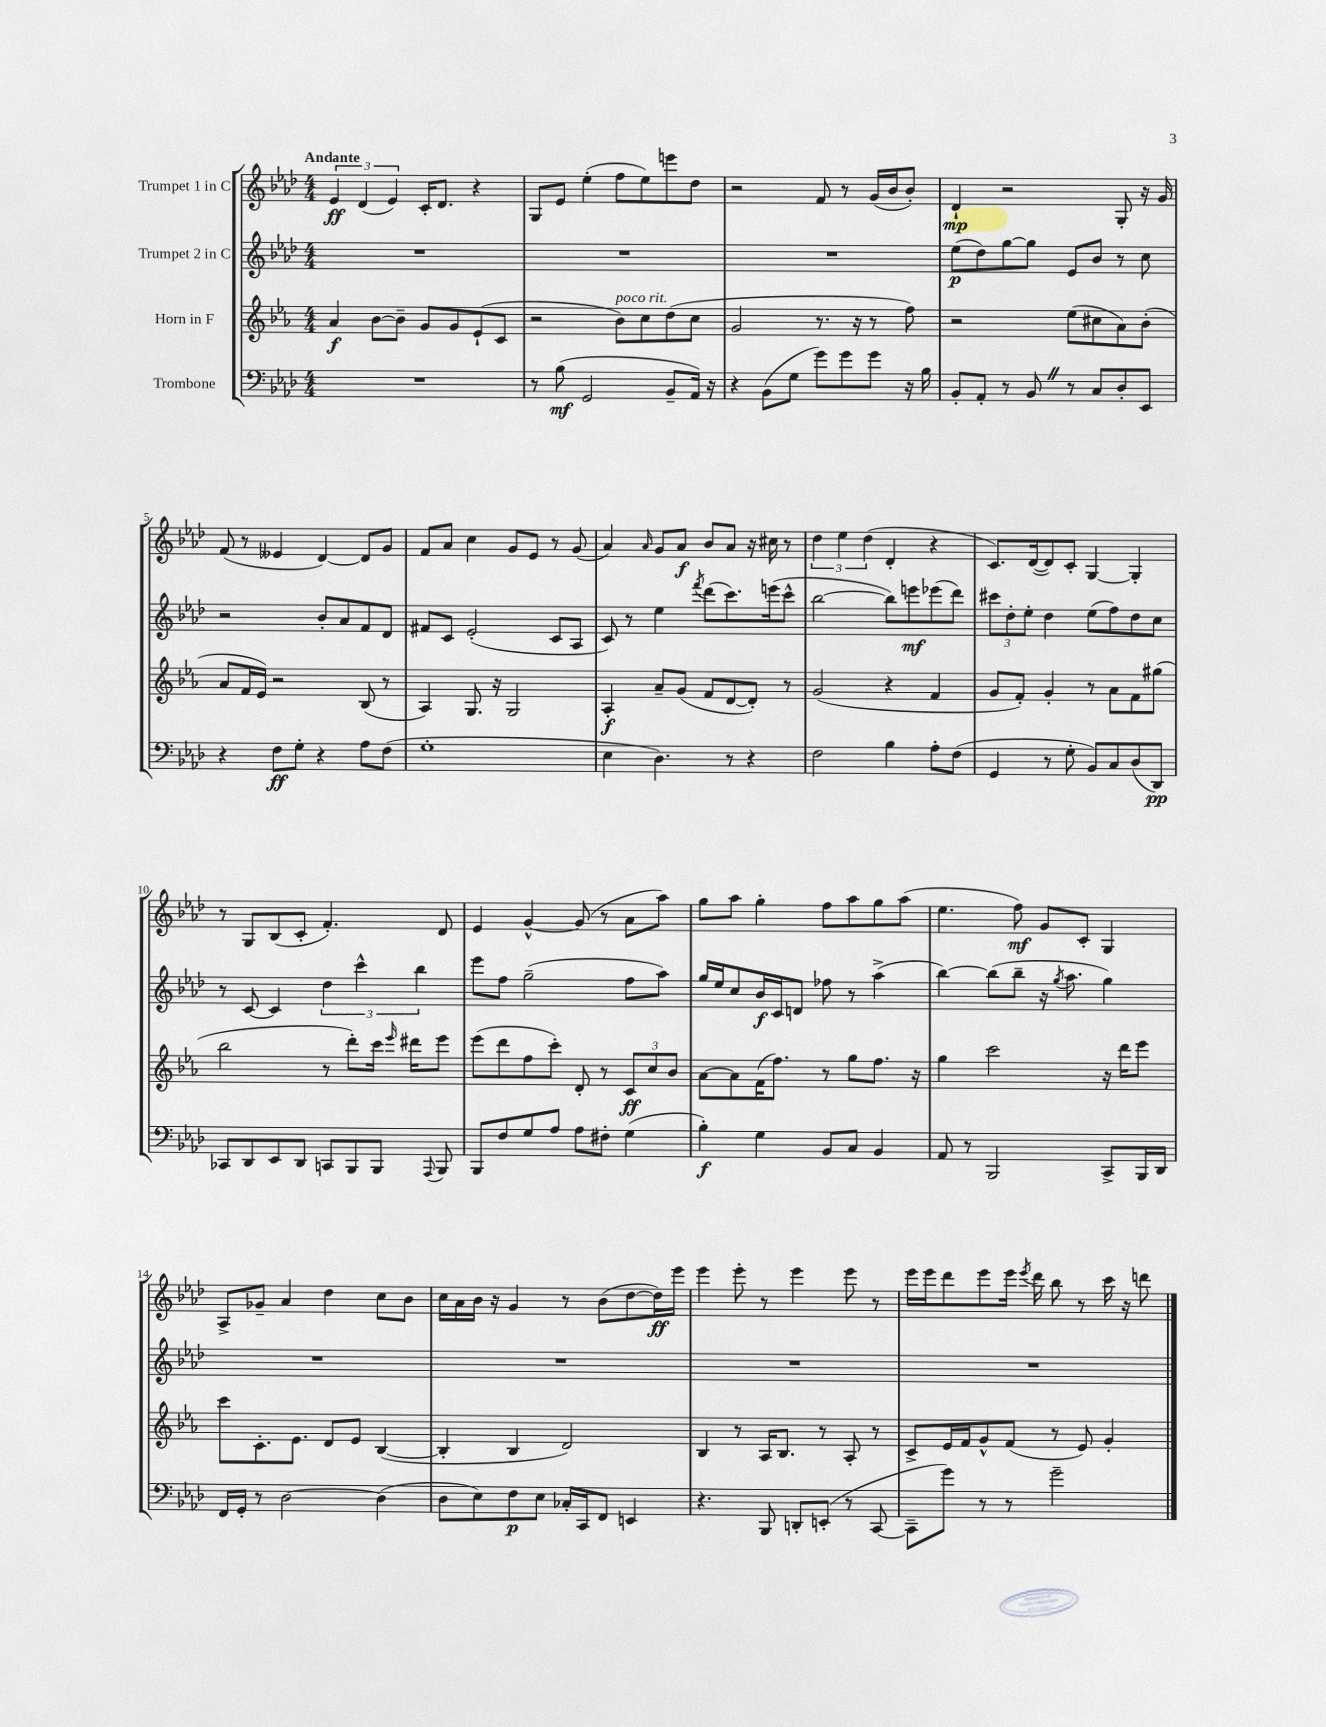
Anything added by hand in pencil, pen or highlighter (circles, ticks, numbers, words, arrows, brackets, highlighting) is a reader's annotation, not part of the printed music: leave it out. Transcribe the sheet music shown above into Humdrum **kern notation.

**kern	**dynam	**kern	**dynam	**kern	**dynam	**kern	**dynam
*part4	*part4	*part3	*part3	*part2	*part2	*part1	*part1
*staff4	*staff4	*staff3	*staff3	*staff2	*staff2	*staff1	*staff1
*I"Trombone	*	*I"Horn in F	*	*I"Trumpet 2 in C	*	*I"Trumpet 1 in C	*
*clefF4	*	*clefG2	*	*clefG2	*	*clefG2	*
*k[b-e-a-d-]	*	*k[b-e-a-]	*	*k[b-e-a-d-]	*	*k[b-e-a-d-]	*
*M4/4	*	*M4/4	*	*M4/4	*	*M4/4	*
=1	=1	=1	=1	=1	=1	=1	=1
!	!	!	!	!	!	!LO:TX:a:B:t=Andante	!
1r	.	4a-/	f	1r	.	6e-/	ff
.	.	.	.	.	.	(6d-/	.
.	.	[8b-\L	.	.	.	.	.
.	.	.	.	.	.	6e-/)	.
.	.	8b-~\J]	.	.	.	.	.
.	.	8g/L	.	.	.	16c'/KL	.
.	.	.	.	.	.	8.d-/J	.
.	.	8g/	.	.	.	.	.
.	.	(8e-`/	.	.	.	4r	.
.	.	8c/J	.	.	.	.	.
=2	=2	=2	=2	=2	=2	=2	=2
8r	.	2r	.	1r	.	8G/L	.
(8B-\	mf	.	.	.	.	8e-/J	.
2GG/	.	.	.	.	.	(4ee-'\	.
!	!	!LO:TX:a:i:t=poco rit.	!	!	!	!	!
.	.	8b-\L)	.	.	.	8ff\L	.
.	.	8cc\	.	.	.	8ee-\)	.
8BB-~/L	.	(8dd\	.	.	.	8eeen\	.
16AA-/Jk)	.	8cc\J	.	.	.	8dd-\J	.
16r	.	.	.	.	.	.	.
=3	=3	=3	=3	=3	=3	=3	=3
4r	.	2g/	.	1r	.	2r	.
(8BB-\L	.	.	.	.	.	.	.
8G\J	.	.	.	.	.	.	.
8g\L)	.	8.r	.	.	.	8f/	.
8g\	.	.	.	.	.	8r	.
.	.	16r	.	.	.	.	.
8g\J	.	8r	.	.	.	(16g/LL	.
.	.	.	.	.	.	16b-/J	.
16r	.	8ff\)	.	.	.	8b-'/J)	.
16B-\	.	.	.	.	.	.	.
=4	=4	=4	=4	=4	=4	=4	=4
8BB-'/L	.	2r	.	(8ee-\L	p	4d-`/	mp
8AA-'/J	.	.	.	8dd-\)	.	.	.
8r	.	.	.	[8gg\	.	2r	.
8BB-Z/	.	.	.	8gg\J]	.	.	.
8r	.	(8ee-\L	.	8e-/L	.	.	.
8C/L	.	8cc#X\	.	8b-/J	.	.	.
8D-'/	.	8a-\)	.	8r	.	8G'/	.
8EE-/J	.	(8b-'\J	.	8cc\	.	16r	.
.	.	.	.	.	.	16g/	.
!!LO:LB:g=z
=5	=5	=5	=5	=5	=5	=5	=5
4r	.	8a-/L	.	2r	.	(8f/	.
.	.	16f/L	.	.	.	8r	.
.	.	16e-/JJ)	.	.	.	.	.
8F\L	ff	2r	.	.	.	4e--X/	.
8G'\J	.	.	.	.	.	.	.
4r	.	.	.	8b-'/L	.	[4d-/)	.
.	.	.	.	8a-/	.	.	.
8A-\L	.	(8B-/	.	8f/	.	8d-/L]	.
(8F\J	.	8r	.	8d-/J	.	8g/J	.
=6	=6	=6	=6	=6	=6	=6	=6
1G'	.	4A-/)	.	8f#X/L	.	8f/L	.
.	.	.	.	8c/J	.	8a-/J	.
.	.	8.G/	.	(2e-'/	.	4cc\	.
.	.	16r	.	.	.	.	.
.	.	2G/	.	.	.	8g/L	.
.	.	.	.	.	.	8e-/J	.
.	.	.	.	8c/L	.	8r	.
.	.	.	.	8A-/J	.	(8g/	.
=7	=7	=7	=7	=7	=7	=7	=7
4E-\	.	4A-'/	f	8c/)	.	4a-/)	.
.	.	.	.	8r	.	.	.
.	.	.	.	.	.	16qqa-/	.
4.D-\)	.	8a-~/L	.	4ee-\	.	8g/L	.
.	.	(8g/J	.	.	.	8a-/J	f
.	.	.	.	8qfff/	.	.	.
.	.	8f/L	.	(8ddd-\L	.	8b-/L	.
8r	.	[8d/	.	8.ccc\)	.	8a-/J	.
4r	.	8d'/J])	.	.	.	16r	.
.	.	.	.	(16eeen\k	.	16cc#X\	.
.	.	8r	.	8ccc^^\J	.	8r	.
=8	=8	=8	=8	=8	=8	=8	=8
2F\	.	(2g/	.	[2bb-\	.	6dd-\	.
.	.	.	.	.	.	6ee-\	.
.	.	.	.	.	.	(6dd-\	.
4B-\	.	4r	.	8bb-\L])	.	4d-'/	.
.	.	.	.	8eeen\	mf	.	.
8A-'\L	.	4f/	.	(8eee-X\	.	4r	.
(8F\J	.	.	.	8ddd-\J)	.	.	.
=9	=9	=9	=9	=9	=9	=9	=9
4GG/	.	8g/L	.	12ccc#X\L	.	8.c/L)	.
.	.	.	.	12dd-'\	.	.	.
.	.	8f'/J)	.	.	.	.	.
.	.	.	.	12ee-'\J	.	.	.
.	.	.	.	.	.	([16d-/k	.
8r	.	4g'/	.	4dd-\	.	8d-/])	.
8G'\	.	.	.	.	.	8c'/J	.
8BB-/L)	.	8r	.	(8ee-\L	.	[4G/	.
8C/	.	8a-\L	.	8ff\)	.	.	.
(8D-/	.	8f\	.	8dd-\	.	4G'/]	.
8DD-/J)	pp	(8gg#X\J	.	8cc\J	.	.	.
!!LO:LB:g=z
=10	=10	=10	=10	=10	=10	=10	=10
8CC-X/L	.	2bb-\	.	8r	.	8r	.
8DD-/	.	.	.	[8c/	.	8G/L	.
8EE-/	.	.	.	4c/]	.	(8B-/	.
8DD-/J	.	.	.	.	.	8c'/J	.
8CCn/L	.	8r	.	6dd-\	.	4.f'/)	.
8BBB-/	.	8ddd'\L)	.	.	.	.	.
.	.	.	.	6ccc^^\	.	.	.
8BBB-/J	.	16ccc\Jk	.	.	.	.	.
.	.	16qqeee-/	.	.	.	.	.
.	.	16ddd#X\KL	.	.	.	.	.
.	.	.	.	6bb-\	.	.	.
8qqAAA-/	.	.	.	.	.	.	.
8BBB-/	.	8eee-\J	.	.	.	8d-/	.
=11	=11	=11	=11	=11	=11	=11	=11
8BBB-/L	.	(8eee-\L	.	8eee-\L	.	4e-/	.
8F/	.	8ddd\	.	8ff\J	.	.	.
8G/	.	8ff\	.	(2gg~\	.	[4g^^/	.
8A-/J	.	8ccc'\J)	.	.	.	.	.
8A-\L	.	8d'/	.	.	.	(8g/]	.
8F#X'\J	.	8r	.	.	.	8r	.
(4G\	.	12c/L	ff	8ff\L	.	8a-\L	.
.	.	12cc/	.	.	.	.	.
.	.	.	.	8aa-\J)	.	8aa-\J)	.
.	.	12b-/J	.	.	.	.	.
=12	=12	=12	=12	=12	=12	=12	=12
4B-'\)	f	[8a-\L	.	16gg/LL	.	8gg\L	.
.	.	.	.	16ee-/J	.	.	.
.	.	8a-\]	.	8cc/	.	8aa-\J	.
4G\	.	(16f\K	.	16b-/L	f	4gg'\	.
.	.	8.ff\J)	.	16c/J	.	.	.
.	.	.	.	8dn/J	.	.	.
8BB-/L	.	8r	.	8ff-X\	.	8ff\L	.
8C/J	.	8gg\L	.	8r	.	8aa-\	.
4BB-/	.	8.ff\J	.	(4aa-^\	.	8gg\	.
.	.	.	.	.	.	(8aa-\J	.
.	.	16r	.	.	.	.	.
=13	=13	=13	=13	=13	=13	=13	=13
8AA-/	.	4gg\	.	[4bb-\)	.	4.ee-\	.
8r	.	.	.	.	.	.	.
2BBB-/	.	2ccc\	.	(8bb-\L]	.	.	.
.	.	.	.	8bb-~\J	.	8ff\)	mf
.	.	.	.	16r	.	8g/L	.
.	.	.	.	8qgg/	.	.	.
.	.	.	.	8.aa-\	.	.	.
.	.	.	.	.	.	8c'/J	.
8CC^/L	.	16r	.	4gg\)	.	4G/	.
.	.	16ddd\KL	.	.	.	.	.
16BBB-/L	.	8eee-\J	.	.	.	.	.
16DD-/JJ	.	.	.	.	.	.	.
!!LO:LB:g=z
=14	=14	=14	=14	=14	=14	=14	=14
16FF/LL	.	8ccc\L	.	1r	.	8A-^/L	.
16GG'/JJ	.	.	.	.	.	.	.
8r	.	8.c'\	.	.	.	8g-X~/J	.
[2D-\	.	.	.	.	.	4a-/	.
.	.	8.e-\J	.	.	.	.	.
.	.	8d/L	.	.	.	4dd-\	.
.	.	8e-/J	.	.	.	.	.
(4D-\]	.	([4B-/	.	.	.	8cc\L	.
.	.	.	.	.	.	8b-\J	.
=15	=15	=15	=15	=15	=15	=15	=15
8D-\L	.	4B-'/]	.	1r	.	16cc\LL	.
.	.	.	.	.	.	16a-\	.
8E-\)	.	.	.	.	.	16b-\JJ	.
.	.	.	.	.	.	16r	.
8F\	p	4B-/	.	.	.	4g/	.
8E-\J	.	.	.	.	.	.	.
16C-X'/LL	.	2d/)	.	.	.	8r	.
16CC/J	.	.	.	.	.	.	.
8FF/J	.	.	.	.	.	(8b-\L	.
4EEn/	.	.	.	.	.	[8dd-\	.
.	.	.	.	.	.	16dd-\L])	ff
.	.	.	.	.	.	16eee-\JJ	.
=16	=16	=16	=16	=16	=16	=16	=16
4.r	.	4B-/	.	1r	.	4eee-\	.
.	.	8r	.	.	.	8eee-'\	.
8BBB-/	.	16A-/KL	.	.	.	8r	.
.	.	8.B-/J	.	.	.	.	.
8DDn'/L	.	.	.	.	.	4eee-\	.
(8EEn'/J	.	8r	.	.	.	.	.
8r	.	8A-'/	.	.	.	8eee-\	.
[8CC/	.	8r	.	.	.	8r	.
=17	=17	=17	=17	=17	=17	=17	=17
8CC~\L]	.	8c^/L	.	1r	.	16eee-\LL	.
.	.	.	.	.	.	16eee-\J	.
8g\J)	.	16e-/L	.	.	.	8ddd-\	.
.	.	16f/J	.	.	.	.	.
8r	.	8g^^/	.	.	.	8eee-\	.
8r	.	(8f/J	.	.	.	16eee-\Jk	.
.	.	.	.	.	.	8qeee-/	.
.	.	.	.	.	.	16ddd-\	.
2g~\	.	8r	.	.	.	8bb-\	.
.	.	8e-/)	.	.	.	8r	.
.	.	4g'/	.	.	.	16ccc\	.
.	.	.	.	.	.	16r	.
.	.	.	.	.	.	8dddn\	.
==	==	==	==	==	==	==	==
*-	*-	*-	*-	*-	*-	*-	*-
